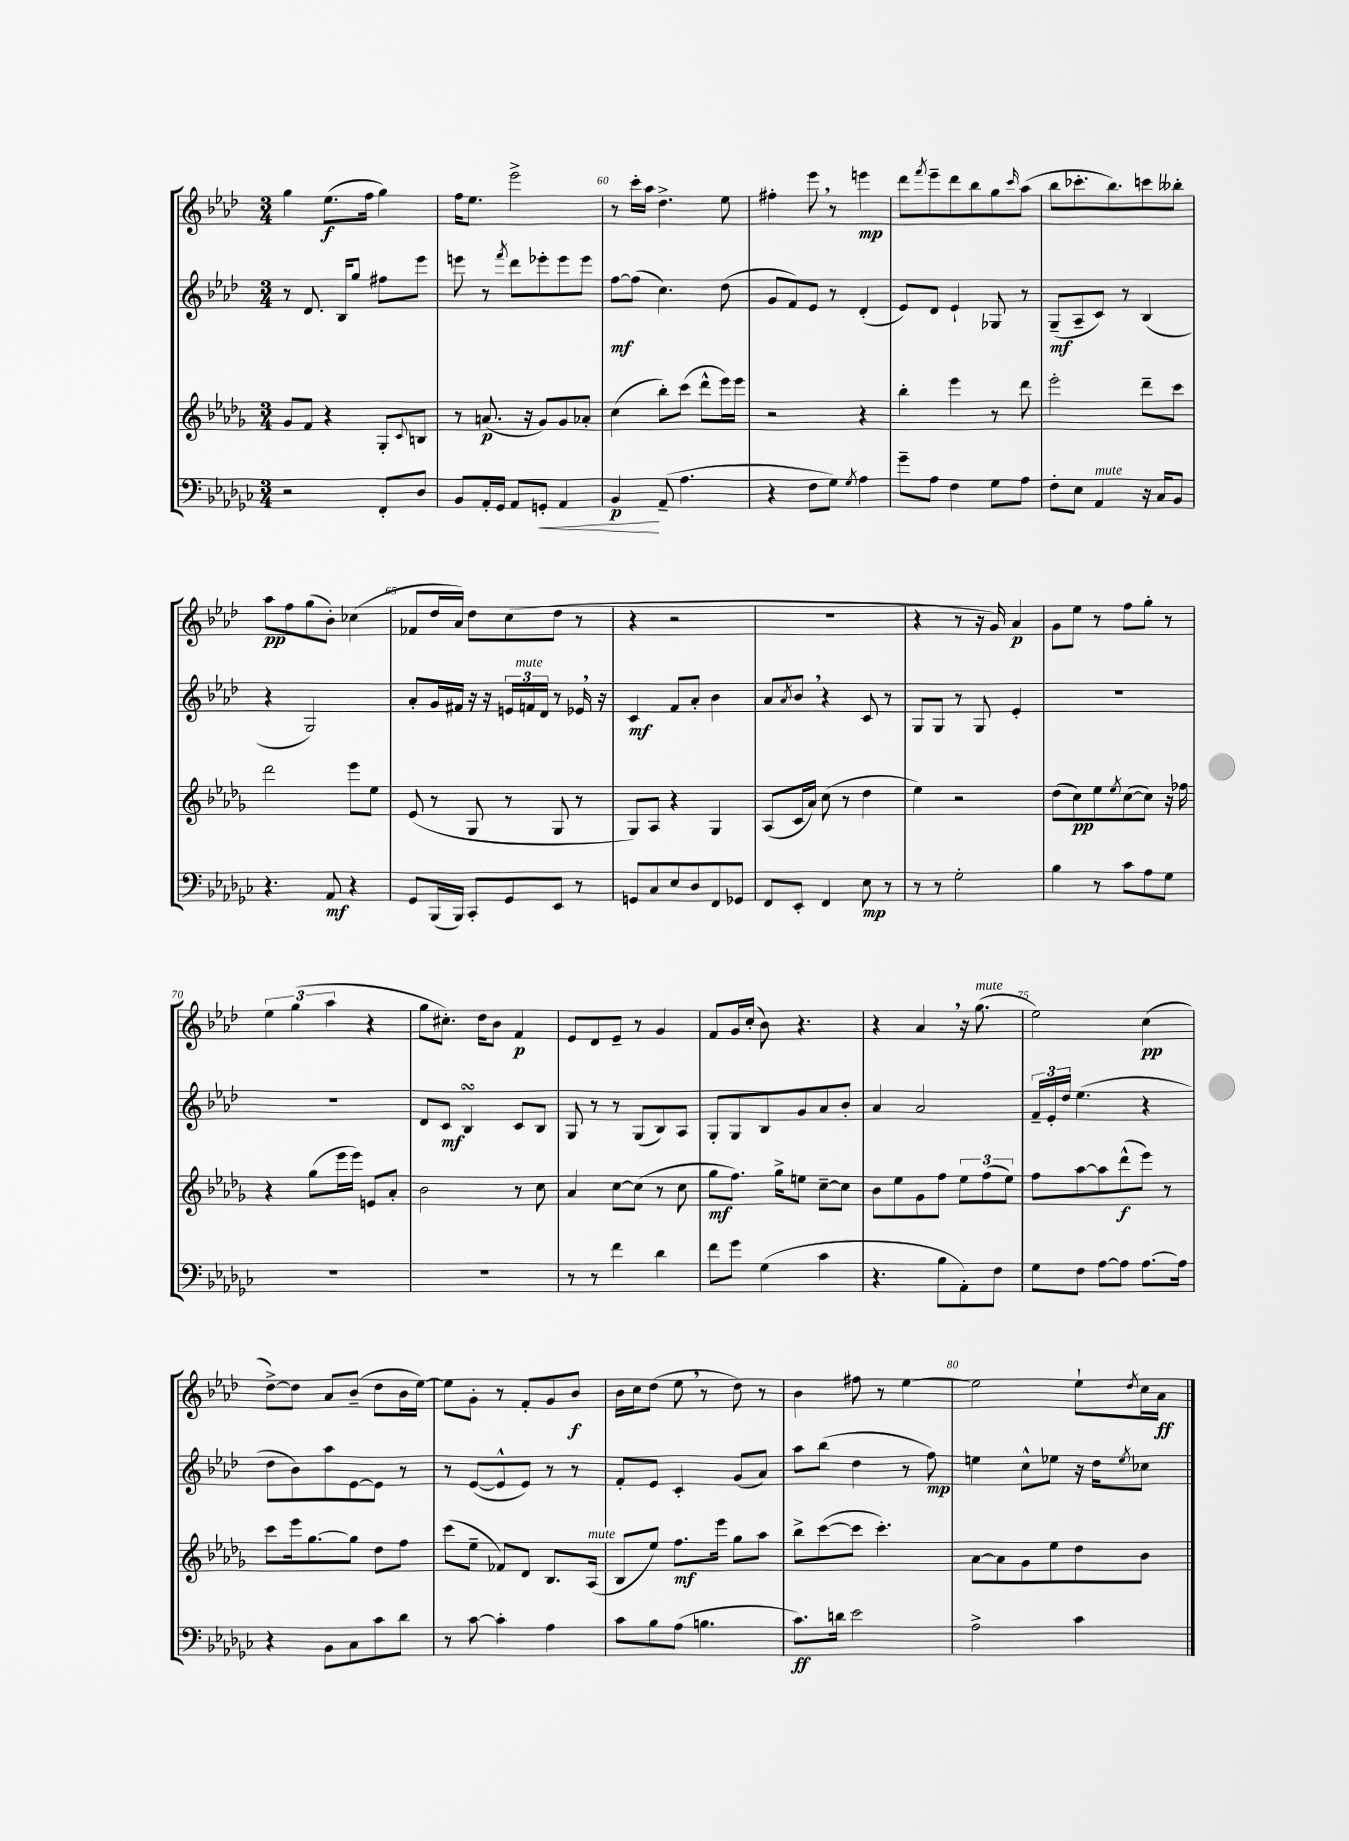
<<
\new StaffGroup <<
\new Staff = "s0" {
    \clef treble \key aes \major \numericTimeSignature \time 3/4
    g''4 ees''8.\f( f''16 g''4) |
    f''16 ees''8. ees'''2-> |
    r8 c'''16-. aes''16 des''4.-> ees''8 |
    fis''4-. ees'''8 \breathe r8 e'''4\mp |
    des'''8 \acciaccatura { f'''8 } ees'''8-- des'''8 bes''8 g''8 \grace { c'''16 } aes''8( |
    bes''8 ces'''8.-. bes''8.) c'''8 beses''8-. |
    aes''8\pp f''8 g''8( bes'8-.) ces''4( |
    fes'8 des''16 aes'16) des''8 c''8( des''8 r8 |
    r4 r2 |
    R2. |
    r4 r8 r16 g'16) aes'4\p |
    g'8 ees''8 r8 f''8 g''8-. r8 |
    \tuplet 3/2 { ees''4 g''4( aes''4 } r4 |
    g''8 cis''8.-.) des''16 bes'8 f'4\p |
    ees'8 des'8 ees'8-- r8 g'4 |
    f'8 g'16 c''16-.( bes'8) r4. |
    r4 aes'4 \breathe r16 g''8.^\markup { \italic "mute" }( |
    ees''2) c''4\pp( |
    des''8~->) des''8 aes'8 bes'8--( des''8 bes'16 ees''16~) |
    ees''8 g'8-. r8 f'8-. g'8 bes'8\f |
    bes'16 c''16 des''8( ees''8 \breathe r8 des''8) r8 |
    bes'4 fis''8 r8 ees''4~ |
    ees''2 ees''8-! \acciaccatura { des''8 } c''16 aes'16\ff \bar "|." |
}
\new Staff = "s1" {
    \clef treble \key aes \major \numericTimeSignature \time 3/4
    r8 des'8. bes16 g''8 fis''8 ees'''8 |
    e'''8 r8 \acciaccatura { f'''8 } des'''8 ees'''8-. ees'''8 ees'''8 |
    f''8~\mf f''8( c''4.) des''8( |
    g'8 f'8) ees'8 r8 des'4-.( |
    ees'8) des'8 ees'4-! ges8 r8 |
    g8--\mf( aes8-- c'8) r8 bes4( |
    r4 g2) |
    aes'8-. g'16 fis'16 r16 r16 \tuplet 3/2 { e'16 f'16^\markup { \italic "mute" } des'16 } r8 ees'16 \breathe r16 |
    c'4\mf f'8 aes'8-. bes'4 |
    aes'8 \acciaccatura { aes'8 } bes'8 \breathe r4 c'8 r8 |
    g8 g8 r8 g8 ees'4-. |
    R2. |
    R2. |
    des'8 c'8\mf bes4\turn c'8 bes8 |
    g8 r8 r8 g8( bes8) aes8 |
    g8-. g8 bes8 g'8 aes'8 bes'8-. |
    aes'4 aes'2 |
    \tuplet 3/2 { f'16-- ees'16-. des''16 } ees''4.( r4 |
    des''8 bes'8) aes''8 ees'8~ ees'8 r8 |
    r8 ees'8~( ees'8-^ ees'8) r8 r8 |
    f'8-. ees'8 c'4-. g'8( aes'8) |
    aes''8 bes''8( des''4 r8 f''8\mp) |
    e''4 c''8-^ ees''8 r16 des''16 \acciaccatura { ees''8 } ces''8 \bar "|." |
}
\new Staff = "s2" {
    \clef treble \key des \major \numericTimeSignature \time 3/4
    ges'8 f'8 r4 ges8-. \appoggiatura { c'8 } b8 |
    r8 a'8.\p( r16 ges'8) ges'8 aes'8-. |
    c''4( bes''8-.) c'''8( des'''8-^ ees'''16) ees'''16 |
    r2 r4 |
    bes''4-. ees'''4 r8 des'''8 |
    ees'''2-. des'''8-- c'''8 |
    des'''2 ees'''8 ees''8 |
    ees'8( r8 ges8 r8 ges8 r8 |
    ges8) aes8 r4 ges4 |
    aes8( c'16 aes'16) c''8( r8 des''4 |
    ees''4) r2 |
    des''8( c''8\pp) ees''8 \acciaccatura { ees''8 } c''8~( c''8) r16 fes''16 |
    r4 ges''8( ees'''16 ees'''16) e'8 aes'8-. |
    bes'2 r8 c''8 |
    aes'4 c''8~ c''8( r8 c''8 |
    ges''8\mf f''8.) ges''16-> e''8 c''8~-- c''8 |
    bes'8 ees''8 ges'8 f''8 \tuplet 3/2 { ees''8 f''8( ees''8) } |
    f''8 aes''8~ aes''8 des'''8-^\f( ees'''8) r8 |
    c'''8 ees'''16 ges''8.~ ges''8 des''8 f''8 |
    c'''8( ees''8-- fes'8) des'8 bes8. aes16^\markup { \italic "mute" }( |
    bes8 ees''8) f''8.\mf ees'''16 ges''8 aes''8 |
    bes''8-> c'''8~( c'''8 c'''4.-.) |
    aes'8~ aes'8 ges'8 ees''8 des''8 bes'8 \bar "|." |
}
\new Staff = "s3" {
    \clef bass \key ges \major \numericTimeSignature \time 3/4
    r2 f,8-. des8 |
    bes,8 aes,16-. ges,16 aes,8 g,8-.\< aes,4 |
    bes,4\p\! aes,8--( aes4. |
    r4 f8 ges8) \acciaccatura { ges8 } aes4 |
    ges'8-- aes8 f4 ges8 aes8 |
    f8-. ees8 aes,4^\markup { \italic "mute" } r16 ces16 bes,8 |
    r4. aes,8\mf r4 |
    ges,8 bes,,16( bes,,16) ces,8-. ges,8 ees,8 r8 |
    g,8 ces8 ees8 des8 f,8 ges,8 |
    f,8 ees,8-. f,4 ees8\mp r8 |
    r8 r8 ges2-. |
    bes4 r8 ces'8 aes8 ges8 |
    R2. |
    R2. |
    r8 r8 f'4 des'4 |
    f'8 ges'8 ges4( ces'4 |
    r4. bes8 aes,8-.) f8 |
    ges8 f8 aes8~ aes8 aes8.~ aes16 |
    r4 bes,8 ces8 ces'8 des'8 |
    r8 ces'8~ ces'4-. aes4 |
    ces'8 bes8 aes8( b4. |
    ces'8.\ff) d'16 ees'2 |
    aes2-> ces'4 \bar "|." |
}
>>
>>
\layout { \context { \Score currentBarNumber = #58 \override BarNumber.break-visibility = ##(#f #t #t) barNumberVisibility = #(every-nth-bar-number-visible 5) } }
